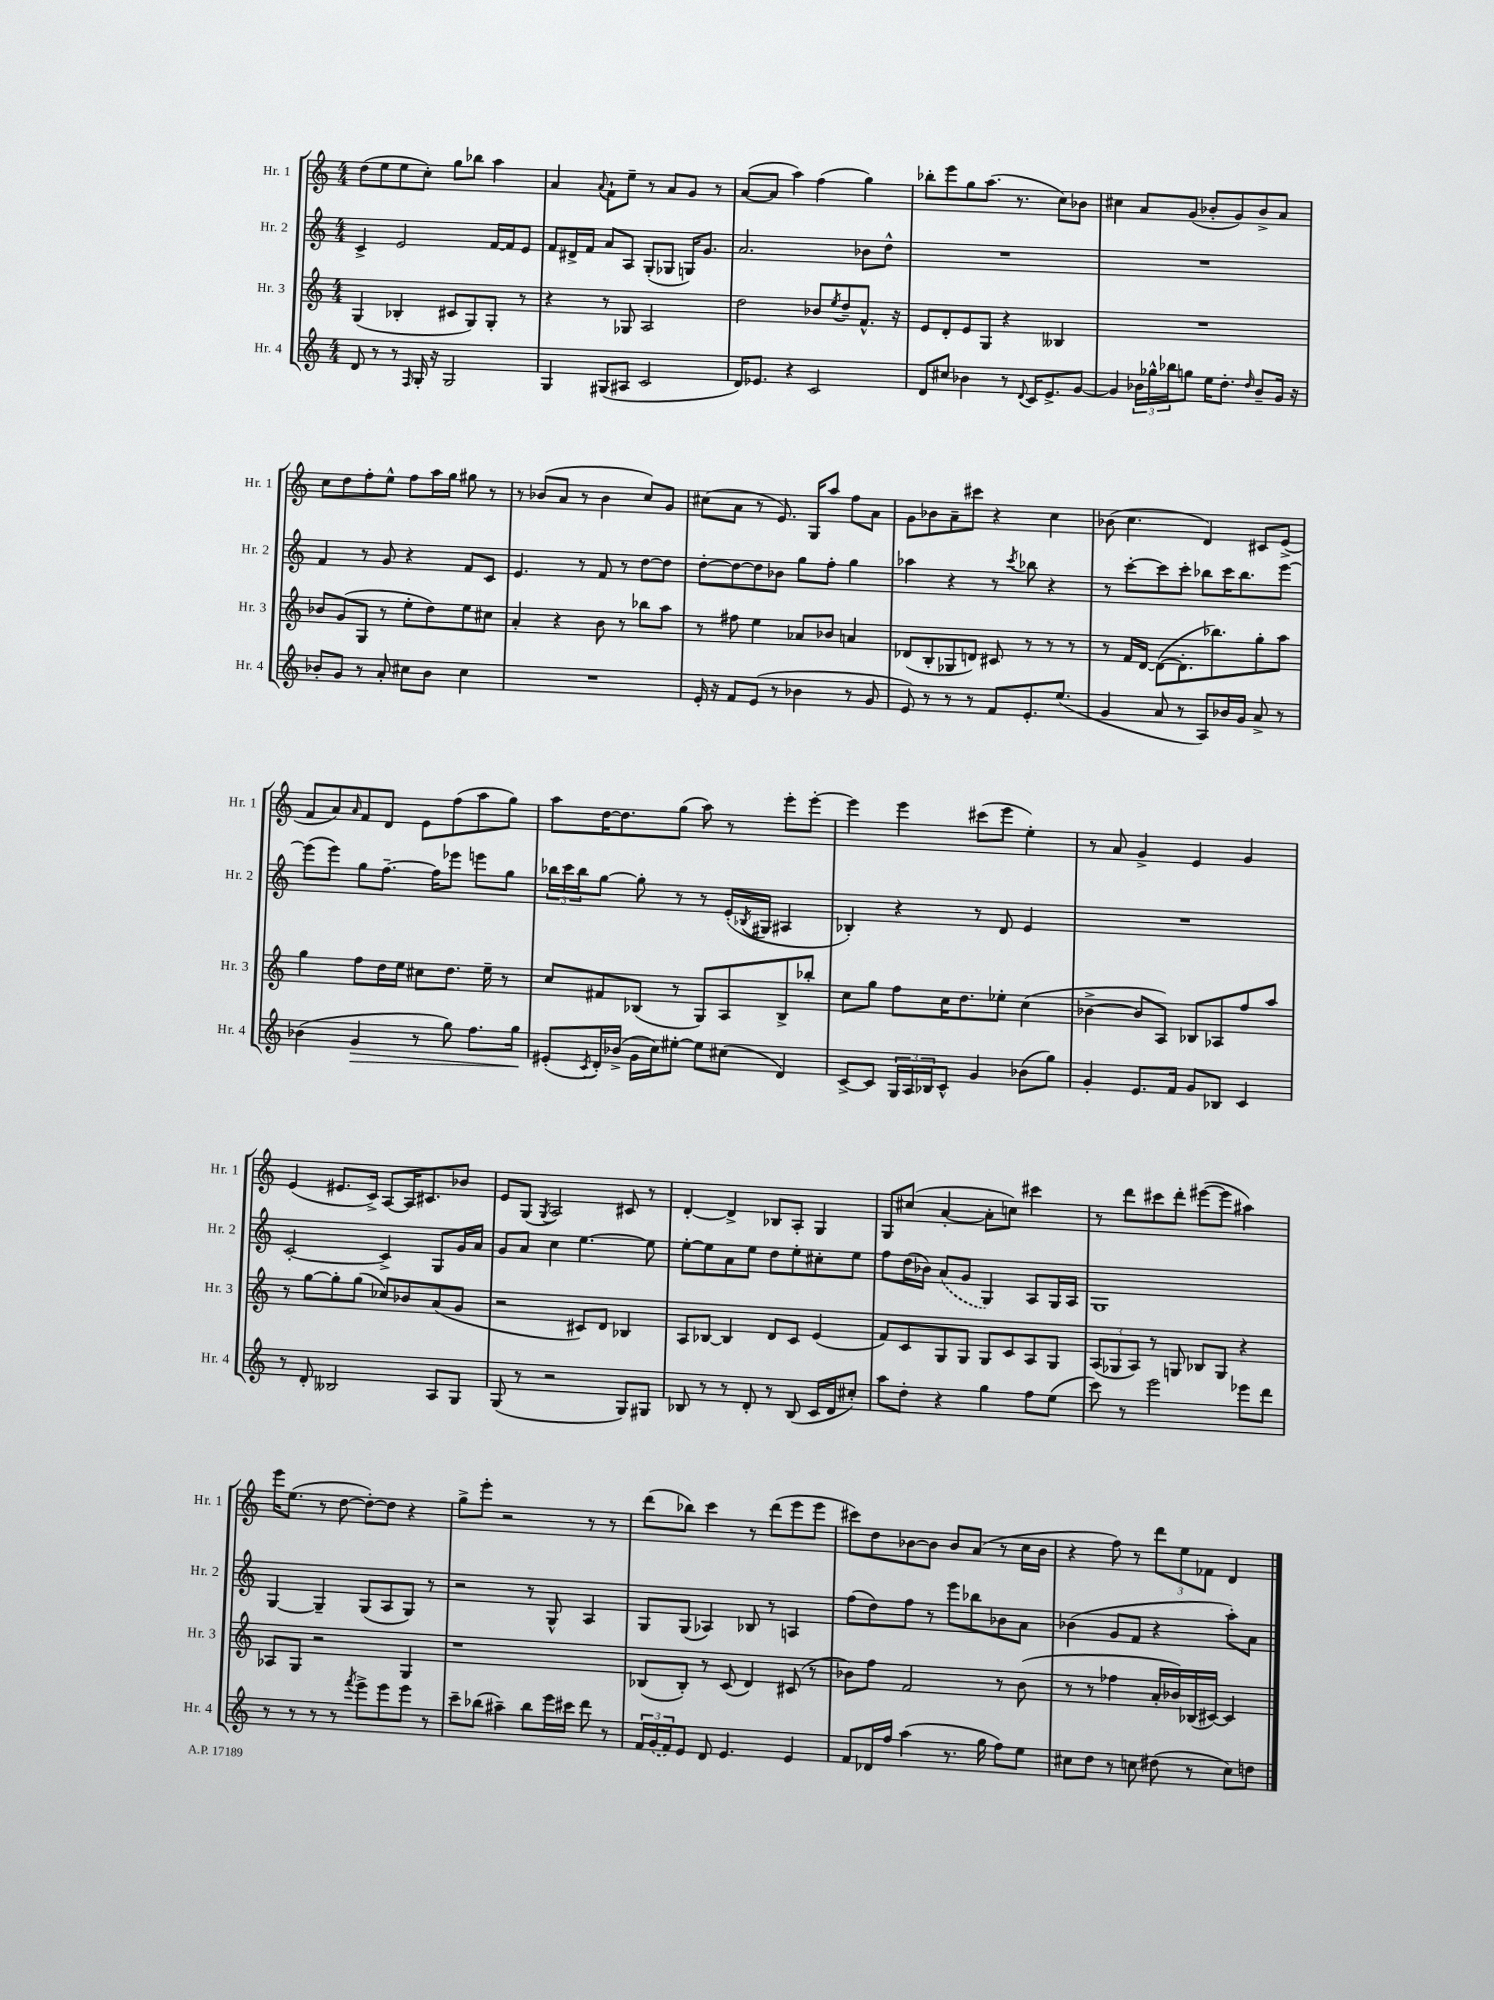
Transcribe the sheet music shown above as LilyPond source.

<<
\new StaffGroup <<
\new Staff = "s0" \with { instrumentName = "Hr. 1" shortInstrumentName = "Hr. 1" } {
    \clef treble \key c \major \numericTimeSignature \time 4/4
    d''8( e''8 e''8 c''8-.) g''8 bes''8 a''4 |
    a'4 \appoggiatura { a'8 } f'8-! e''8-- r8 a'8 g'8 r8 |
    a'8~( a'8 a''4) f''4( g''4) |
    bes''8-. e'''8 g''8 a''8.( r8. c''8) bes'8 |
    cis''4 a'8 g'8( bes'8-. g'8) bes'8-> a'8 |
    c''8 d''8 f''8-. e''8-^ f''8 a''16 g''16 gis''8 r8 |
    r8 bes'8( a'8 r8 bes'4 c''8) g'8 |
    cis''8( a'8 r8 e'8.) g16 a''8 f''8 a'8 |
    g'8 bes'8 a'8-- cis'''8 r4 c''4 |
    bes'8( c''4. d'4) cis'8 e'8->( |
    f'8 a'8) \grace { a'16 } f'8 d'8 e'8 f''8( a''8 g''8) |
    a''8 d''16~ d''8. g''8( a''8) r8 e'''8-. e'''8~-. |
    e'''4 e'''4 cis'''8( e'''8 e''4-.) |
    r8 a'8 g'4-> e'4 g'4 |
    e'4( eis'8. c'16->) a8~ a16 cis'8. bes'8 |
    e'8 g8( \acciaccatura { g8 } a2) cis'8 r8 |
    d'4~-. d'4-> bes8 a8-. g4 |
    g8 cis''8( a'4~-. a'8-. c''8) cis'''4 |
    r8 d'''8 cis'''8 d'''8-. eis'''8~( eis'''8 ais''4) |
    e'''16 e''8.( r8 d''8~ d''8~-.) d''8 r4 |
    g''8-> e'''8-. r2 r8 r8 |
    d'''8( bes''8) c'''4 r8 d'''8( e'''8 e'''8 |
    cis'''8) d''8 bes'8~ bes'8 bes'8 a'8( r8 c''16 bes'16 |
    r4 f''8) r8 \tuplet 3/2 { d'''8 e''8 fes'8 } d'4 \bar "|." |
}
\new Staff = "s1" \with { instrumentName = "Hr. 2" shortInstrumentName = "Hr. 2" } {
    \clef treble \key c \major \numericTimeSignature \time 4/4
    c'4-> e'2 f'16~ f'16 e'8 |
    f'8 dis'16-> f'16 a'8 a8 g8-.( ges8 g16) g'8. |
    a'2. bes'8 d''8-^ |
    R1 |
    R1 |
    f'4 r8 g'8 r4 f'8 c'8 |
    e'4. r8 f'8 r8 d''8~ d''8 |
    d''8~-. d''8~ d''8 bes'8 g''8 f''8-. g''4 |
    aes''4 r4 r8 \acciaccatura { c'''8 } bes''8 r4 |
    r8 c'''8~-. c'''8 c'''8-. bes''8 c'''16 bes''8. e'''8~ |
    e'''8( e'''8) g''8 f''8.~-- f''16 ees'''8 e'''8 g''8 |
    \tuplet 3/2 { bes''16 c'''16 bes''16 } g''8~ g''8-. r8 r8 e'16-.( \acciaccatura { bes8 } gis16 ais4 |
    bes4-.) r4 r8 d'8 e'4 |
    R1 |
    c'2~-. c'4-> g8 g'16 a'16 |
    g'8 a'8 c''4 e''4.~ e''8 |
    e''8~-. e''8 a'8 e''8 d''8 e''8-. cis''8-. e''8 |
    f''8 d''16( bes'16) \once \slurDashed a'8( g'8 g4) a8 g16 a16 |
    g1 |
    g4~ g4-- g8( a8 g8) r8 |
    r2 r8 g8-^ a4 |
    g8 g8( aes4) bes8 r8 a4 |
    f''8( d''8) f''8 r8 e'''8 bes''8 bes'8 a'8 |
    bes'4( g'8 f'8 r4 a''8-.) a'8 \bar "|." |
}
\new Staff = "s2" \with { instrumentName = "Hr. 3" shortInstrumentName = "Hr. 3" } {
    \clef treble \key c \major \numericTimeSignature \time 4/4
    g4( bes4-. cis'8 g8) g8-. r8 |
    r4 r8 ges8 a2 |
    d''2 bes'8 \acciaccatura { e''8 } d''8-- f'8.-^ r16 |
    e'8 d'8-. e'8 g8 r4 beses4 |
    R1 |
    bes'8 g'8( g8 r8 e''8-. d''8) e''8 cis''8 |
    a'4-. r4 b'8 r8 bes''8 a''8 |
    r8 fis''8 e''4 aes'8 bes'8 a'4 |
    des'8( b8-. ges8 d'8) cis'8 r8 r8 r8 |
    r8 f'16 d'16~ d'8~( d'8.-. bes''8.) g''8-. a''8 |
    g''4 f''8 d''16 e''16 cis''8 d''8. e''16-- r8 |
    c''8 fis'8 bes8( r8 g8) a8 bes8-> bes''8-. |
    c''8 g''8 f''8 c''16 d''8. ees''8-. c''4( |
    bes'4~-> bes'8 a8) bes8 aes8 f''8 a''8 |
    r8 g''8~ g''8-. g''8( ces''8) bes'8 a'8( g'8 |
    r2 cis'8) d'8 bes4 |
    a8 bes8~ bes4 d'8 c'8 e'4( |
    f'8) c'8 g8 g8 g8 c'8 a8 g8 |
    \tuplet 3/2 { a8( ges8 a8) } r8 g8 bes8 g8 r4 |
    aes8 g8 r2 g4 |
    r1 |
    bes8( bes8-.) r8 c'8( d'4) cis'8( r8 |
    bes'8) f''8 f'2 r8 bes'8( |
    r8 r8 fes''4 a'16-. bes'16) bes16( cis'16~) cis'4 \bar "|." |
}
\new Staff = "s3" \with { instrumentName = "Hr. 4" shortInstrumentName = "Hr. 4" } {
    \clef treble \key c \major \numericTimeSignature \time 4/4
    d'8 r8 r8 \grace { f16 } g16-. r16 g2 |
    g4 gis8( ais8 c'2 |
    d'16) ees'8. r4 c'2 |
    d'8 cis''8 bes'4 r8 \appoggiatura { d'8 } c'16 e'8.-> g'8~ |
    g'4 \tuplet 3/2 { bes'16 ges''16-^ bes''16 } g''8 e''16 d''8.-. \grace { d''16 } bes'8-- g'16 r16 |
    bes'8-. g'8 r8 a'8-. cis''8 bes'8 cis''4 |
    R1 |
    e'16-. r16 f'8 e'8( r8 bes'4 r8 g'8 |
    e'8) r8 r8 r8 f'8 e'8.-. e''8.( |
    g'4 a'8 r8 a8) bes'16 g'16 a'8-> r8 |
    bes'4( g'4\> r8 g''8) f''8. g''16\! |
    eis'8-.( \acciaccatura { c'8 } d'16-.) bes'16->( g'16 c''16) eis''8~-. eis''8 cis''8( d'4) |
    c'8~-> c'8 \tuplet 3/2 { g16 a16 bes16 } c'8-^ g'4 bes'8( g''8) |
    g'4-. e'8. f'16 g'8 bes8 c'4 |
    r8 d'8-. beses2 a8 g8 |
    g8( r8 r2 g8) gis8 |
    bes8 r8 r8 d'8-. r8 bes8( c'16 d'16 cis''8-.) |
    a''8 d''8-. r4 g''4 f''8 e''8( |
    c'''8) r8 e'''2 ees'''8 d'''8 |
    r8 r8 r8 r8 \acciaccatura { f'''8 } e'''8-> e'''8 e'''8 r8 |
    c'''8-- bes''8( ais''4--) bes''8 e'''16 cis'''16 d'''8 r8 |
    \tuplet 3/2 { f'16 \once \slurDashed g'16( f'16) } e'8 d'8 e'4. e'4 |
    f'8 des'16 f''16 a''4( r8. g''16 f''8) e''8 |
    cis''8 d''8 r8 c''8 dis''8( r8 c''8) d''8 \bar "|." |
}
>>
>>
\layout { \context { \Score \remove "Bar_number_engraver" } }
